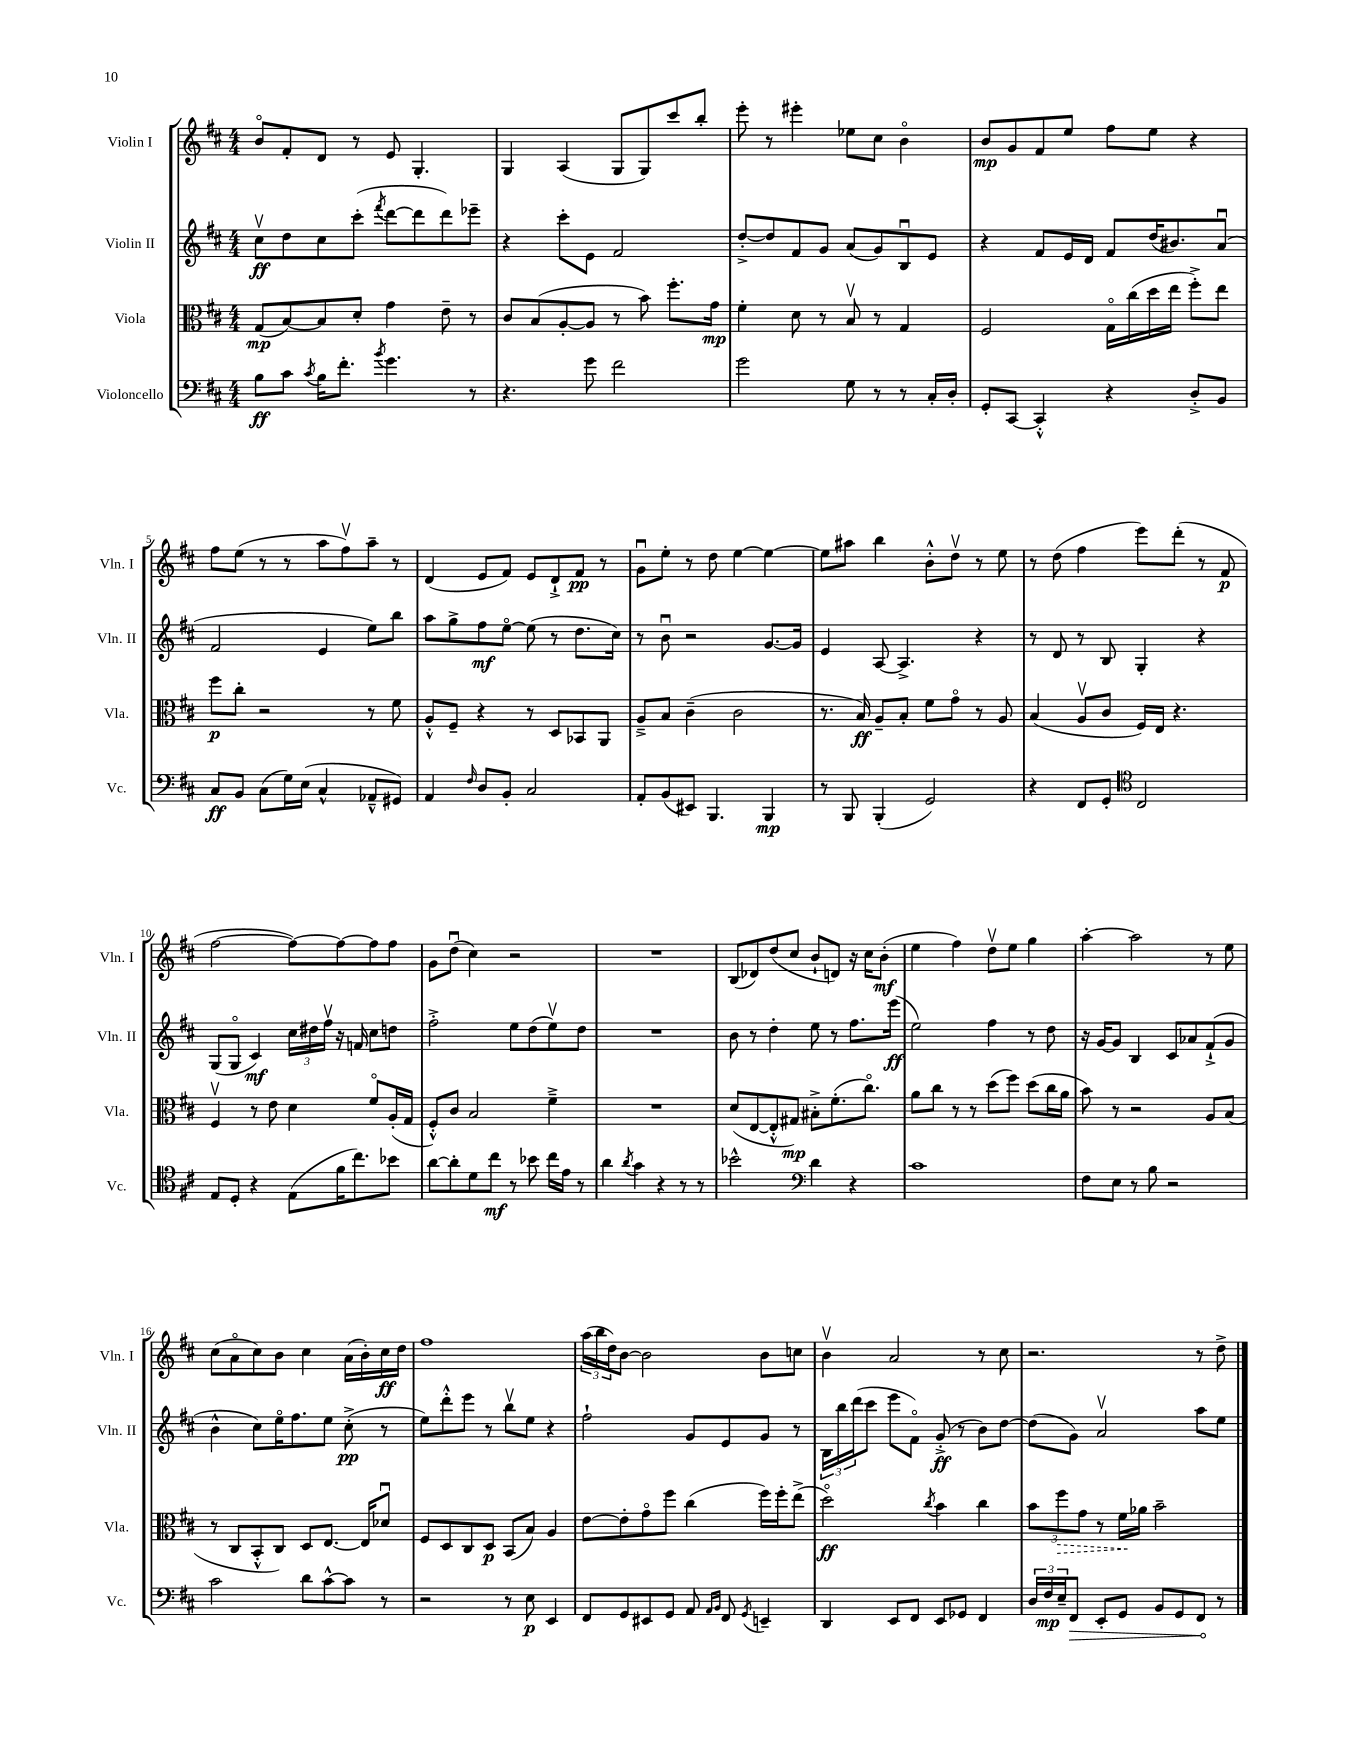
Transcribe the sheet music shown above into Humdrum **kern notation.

**kern	**dynam	**kern	**dynam	**kern	**dynam	**kern	**dynam
*part4	*part4	*part3	*part3	*part2	*part2	*part1	*part1
*staff4	*staff4	*staff3	*staff3	*staff2	*staff2	*staff1	*staff1
*I"Violoncello	*	*I"Viola	*	*I"Violin II	*	*I"Violin I	*
*I'Vc.	*	*I'Vla.	*	*I'Vln. II	*	*I'Vln. I	*
*clefF4	*	*clefC3	*	*clefG2	*	*clefG2	*
*k[f#c#]	*	*k[f#c#]	*	*k[f#c#]	*	*k[f#c#]	*
*M4/4	*	*M4/4	*	*M4/4	*	*M4/4	*
=1	=1	=1	=1	=1	=1	=1	=1
8B\L	ff	(8G/L	mp	8cc#v\L	ff	8b/L	.
8c#\J	.	[8B/)	.	8dd\	.	8f#'/	.
8qc#/	.	.	.	.	.	.	.
16B\KL	.	8B/]	.	8cc#\	.	8d/J	.
8.f#'\J	.	.	.	.	.	.	.
.	.	8d'/J	.	(8ccc#'\J	.	8r	.
8qb/	.	.	.	8qfff#/	.	.	.
4.g\	.	4g\	.	[8ddd\L	.	8e/	.
.	.	.	.	8ddd\]	.	4.G'/	.
.	.	8e~\	.	8ddd\)	.	.	.
8r	.	8r	.	8eee-X~\J	.	.	.
=2	=2	=2	=2	=2	=2	=2	=2
4.r	.	8c#/L	.	4r	.	4G/	.
.	.	(8B/	.	.	.	.	.
.	.	[8A'/	.	8ccc#'\L	.	(4A/	.
8g\	.	8A/J]	.	8e\J	.	.	.
2f#\	.	8r	.	2f#/	.	8G/L	.
.	.	8b\)	.	.	.	8G/)	.
.	.	8.ff#'\L	.	.	.	8ccc#/	.
.	.	.	.	.	.	8bb'/J	.
.	.	16g\Jk	mp	.	.	.	.
=3	=3	=3	=3	=3	=3	=3	=3
2g\	.	4f#'\	.	[8dd'^/L	.	8eee'\	.
.	.	.	.	8dd/]	.	8r	.
.	.	8d\	.	8f#/	.	4eee#X'\	.
.	.	8r	.	8g/J	.	.	.
8G\	.	8Bv/	.	(8a/L	.	8ee-X\L	.
8r	.	8r	.	8g/)	.	8cc#\J	.
8r	.	4G/	.	8Bu/	.	4b\	.
16C#'/LL	.	.	.	8e/J	.	.	.
16D'/JJ	.	.	.	.	.	.	.
=4	=4	=4	=4	=4	=4	=4	=4
8GG'/L	.	2F#/	.	4r	.	8b/L	mp
[8CC#/J	.	.	.	.	.	8g/	.
4CC#'^^/]	.	.	.	8f#/L	.	8f#/	.
.	.	.	.	16e/L	.	8ee/J	.
.	.	.	.	16d/JJ	.	.	.
4r	.	16G\LL	.	8f#/L	.	8ff#\L	.
.	.	(16cc#\	.	.	.	.	.
.	.	16dd\	.	(16dd/K	.	8ee\J	.
.	.	16ee\JJ	.	8.b#X/)	.	.	.
8D'^/L	.	8ff#'^\L)	.	.	.	4r	.
8BB/J	.	8ee\J	.	(8au/J	.	.	.
!!LO:LB:g=z
=5	=5	=5	=5	=5	=5	=5	=5
8C#/L	ff	8ff#\L	p	2f#/	.	8ff#\L	.
8BB/J	.	8cc#'\J	.	.	.	(8ee\J	.
(8C#\L	.	2r	.	.	.	8r	.
16G\L)	.	.	.	.	.	8r	.
(16E\JJ	.	.	.	.	.	.	.
4C#^^/	.	.	.	4e/	.	8aa\L	.
.	.	.	.	.	.	8ff#v\)	.
8AA-X~^^/L	.	8r	.	8ee\L)	.	8aa~\J	.
8GG#X/J)	.	8f#\	.	8bb\J	.	8r	.
=6	=6	=6	=6	=6	=6	=6	=6
4AA/	.	8A'^^/L	.	8aa\L	.	(4d/	.
.	.	8F#~/J	.	8gg^\	.	.	.
16qqF#/	.	.	.	.	.	.	.
8D/L	.	4r	.	8ff#\	mf	8e/L	.
8BB'/J	.	.	.	[8ee\J	.	8f#/J)	.
2C#/	.	8r	.	(8ee\]	.	8e/L	.
.	.	8D/L	.	8r	.	8d`^/	.
.	.	8BB-X/	.	8.dd\L	.	8f#/J	pp
.	.	8AA/J	.	.	.	8r	.
.	.	.	.	16cc#\Jk)	.	.	.
=7	=7	=7	=7	=7	=7	=7	=7
8AA'/L	.	8A~^/L	.	8r	.	8gu\L	.
(8BB/	.	8B/J	.	8bu\	.	8ee'\J	.
8EE#X/J)	.	(4c#~\	.	2r	.	8r	.
4.BBB/	.	.	.	.	.	8dd\	.
.	.	2c#\	.	.	.	[4ee\	.
4BBB/	mp	.	.	[8.g/L	.	4ee\_	.
.	.	.	.	16g/Jk]	.	.	.
=8	=8	=8	=8	=8	=8	=8	=8
8r	.	8.r	.	4e/	.	8ee\L]	.
8BBB/	.	.	.	.	.	8aa#X\J	.
.	.	16B/)	ff	.	.	.	.
(4BBB'/	.	8A~/L	.	[8A/	.	4bb\	.
.	.	8B'/J	.	4.A^/]	.	.	.
2GG/)	.	8f#\L	.	.	.	8b'^^\L	.
.	.	8g\J	.	.	.	8ddv\J	.
.	.	8r	.	4r	.	8r	.
.	.	8A/	.	.	.	8ee\	.
=9	=9	=9	=9	=9	=9	=9	=9
4r	.	(4B/	.	8r	.	8r	.
.	.	.	.	8d/	.	(8dd\	.
8FF#/L	.	8Av/L	.	8r	.	4ff#\	.
8GG'/J	.	8c#/J	.	8B/	.	.	.
*clefC4	*	*	*	*	*	*	*
2C#/	.	16F#/LL)	.	4G'/	.	8eee\L)	.
.	.	16E/JJ	.	.	.	.	.
.	.	4.r	.	.	.	(8ddd'\J	.
.	.	.	.	4r	.	8r	.
.	.	.	.	.	.	8f#/	p
!!LO:LB:g=z
=10	=10	=10	=10	=10	=10	=10	=10
8E/L	.	4F#v/	.	(8G/L	.	[2ff#\	.
8D'/J	.	.	.	8G/J	.	.	.
4r	.	8r	.	4c#/)	mf	.	.
.	.	8e\	.	.	.	.	.
(8E\L	.	4d\	.	24cc#\LL	.	8ff#\L_)	.
.	.	.	.	24dd#X\	.	.	.
.	.	.	.	24ff#v\JJ	.	.	.
16f#\K	.	.	.	16r	.	8ff#\_	.
8.cc#\)	.	.	.	16fn/	.	.	.
.	.	8f#/L	.	8cc#\L	.	8ff#\]	.
8b-X\J	.	(16A'/L	.	8ddn\J	.	8ff#\J	.
.	.	16G/JJ	.	.	.	.	.
=11	=11	=11	=11	=11	=11	=11	=11
[8a\L	.	8F#'^^/L)	.	2ff#'^\	.	8g\L	.
8a'\]	.	8c#/J	.	.	.	(8ddu\J	.
8d\	.	2B/	.	.	.	4cc#\)	.
8cc#\J	mf	.	.	.	.	.	.
8r	.	.	.	8ee\L	.	2r	.
8b-X\	.	.	.	(8dd\	.	.	.
16cc#\LL	.	4f#~^\	.	8eev\)	.	.	.
16e\JJ	.	.	.	.	.	.	.
8r	.	.	.	8dd\J	.	.	.
=12	=12	=12	=12	=12	=12	=12	=12
4a\	.	1r	.	1r	.	1r	.
8qa/	.	.	.	.	.	.	.
4g\	.	.	.	.	.	.	.
4r	.	.	.	.	.	.	.
8r	.	.	.	.	.	.	.
8r	.	.	.	.	.	.	.
=13	=13	=13	=13	=13	=13	=13	=13
2b-X^^\	.	(8d/L	.	8b\	.	(8B/L	.
.	.	[8E/	.	8r	.	8d-X/)	.
.	.	8E'^^/]	.	4dd'\	.	(8dd/	.
.	.	8G#X/J)	mp	.	.	8cc#/J	.
*clefF4	*	*	*	*	*	*	*
4d\	.	8B#X'^\L	.	8ee\	.	8b`/L	.
.	.	(8.f#'\	.	8r	.	8dn/J)	.
4r	.	.	.	8.ff#\L	.	16r	.
.	.	8.cc#\J)	.	.	.	16cc#\KL	.
.	.	.	.	.	.	(8b'\J	mf
.	.	.	.	(16eee\Jk	ff	.	.
=14	=14	=14	=14	=14	=14	=14	=14
1c#	.	8a\L	.	2ee\)	.	4ee\	.
.	.	8cc#\J	.	.	.	.	.
.	.	8r	.	.	.	4ff#\)	.
.	.	8r	.	.	.	.	.
.	.	(8dd\L	.	4ff#\	.	8ddv\L	.
.	.	8ff#\J)	.	.	.	8ee\J	.
.	.	(8dd\L	.	8r	.	4gg\	.
.	.	16cc#\L	.	8dd\	.	.	.
.	.	16a\JJ	.	.	.	.	.
=15	=15	=15	=15	=15	=15	=15	=15
8F#\L	.	8b\)	.	16r	.	[4aa'\	.
.	.	.	.	[16g/KL	.	.	.
8E\J	.	8r	.	8g/J]	.	.	.
8r	.	2r	.	4B/	.	2aa\]	.
8B\	.	.	.	.	.	.	.
2r	.	.	.	8c#/L	.	.	.
.	.	.	.	8a-X/	.	.	.
.	.	8A/L	.	(8f#`^/	.	8r	.
.	.	(8B/J	.	8g/J	.	8ee\	.
!!LO:LB:g=z
=16	=16	=16	=16	=16	=16	=16	=16
2c#\	.	8r	.	4b^^\	.	(8cc#\L	.
.	.	8C#/L	.	.	.	8a\	.
.	.	8BB'^^/	.	8cc#\L)	.	8cc#\)	.
.	.	8C#/J)	.	16ee\K	.	8b\J	.
.	.	.	.	8.ff#\	.	.	.
8d\L	.	8D/L	.	.	.	4cc#\	.
[8c#^^\	.	[8.E/J	.	8ee\J	.	.	.
8c#\J]	.	.	.	(8cc#'^\	pp	(16a\LL	.
.	.	16E/KL]	.	.	.	16b'\)	.
8r	.	8d-Xu/J	.	8r	.	16cc#\	ff
.	.	.	.	.	.	16dd\JJ	.
=17	=17	=17	=17	=17	=17	=17	=17
2r	.	8F#/L	.	8ee\L)	.	1ff#	.
.	.	8D/	.	8ddd'^^\	.	.	.
.	.	8C#/	.	8eee\J	.	.	.
.	.	8D/J	p	8r	.	.	.
8r	.	(8BB/L	.	8bbv\L	.	.	.
8E\	p	8B/J)	.	8ee\J	.	.	.
4EE/	.	4A/	.	4r	.	.	.
=18	=18	=18	=18	=18	=18	=18	=18
8FF#/L	.	[8e\L	.	2ff#`\	.	(24aa\LL	.
.	.	.	.	.	.	24bb\	.
.	.	.	.	.	.	24dd\J)	.
8GG/	.	8e'\]	.	.	.	[8b\J	.
8EE#X/	.	8g\	.	.	.	2b\]	.
8GG/J	.	8ff#\J	.	.	.	.	.
8AA/	.	(4cc#\	.	8g/L	.	.	.
16qqAA/LL	.	.	.	.	.	.	.
16qqBB/JJ	.	.	.	.	.	.	.
8FF#/	.	.	.	8e/	.	.	.
8qGG/	.	.	.	.	.	.	.
4EEn~/	.	16ff#\LL)	.	8g/J	.	8b\L	.
.	.	16ff#'\J	.	.	.	.	.
.	.	(8ee^\J	.	8r	.	8ccn\J	.
=19	=19	=19	=19	=19	=19	=19	=19
4DD/	.	2dd\)	ff	24B\LL	.	4bv\	.
.	.	.	.	24bb\	.	.	.
.	.	.	.	(24ddd\J	.	.	.
.	.	.	.	8ccc#\J	.	.	.
8EE/L	.	.	.	8eee\L	.	2a/	.
8FF#/J	.	.	.	8f#\J)	.	.	.
.	.	8qcc#/	.	.	.	.	.
8EE/L	.	4b\	.	(8g'^/	ff	.	.
8GG-X/J	.	.	.	8r	.	.	.
4FF#/	.	4cc#\	.	8b\L)	.	8r	.
.	.	.	.	[8dd\J	.	8cc#\	.
=20	=20	=20	=20	=20	=20	=20	=20
24D/LL	.	12b\L	.	(8dd\L]	.	2.r	.
24F#/	mp	.	.	.	.	.	.
!	!	!	!LO:HP:b	!	!	!	!
24E~/J	.	12ff#\	>	.	.	.	.
!	!LO:HP:b	!	!	!	!	!	!
8FF#/J	>	.	.	8g\J)	.	.	.
.	.	12g\J	.	.	.	.	.
8EE'/L	.	8r	.	2av/	.	.	.
8GG/J	.	16f#\LL	.	.	.	.	.
.	.	16a-X\JJ	]	.	.	.	.
8BB/L	.	2b~\	.	.	.	.	.
8GG/	.	.	.	.	.	.	.
8FF#/J	.	.	.	8aa\L	.	8r	.
8r	]	.	.	8ee\J	.	8dd^\	.
==	==	==	==	==	==	==	==
*-	*-	*-	*-	*-	*-	*-	*-
